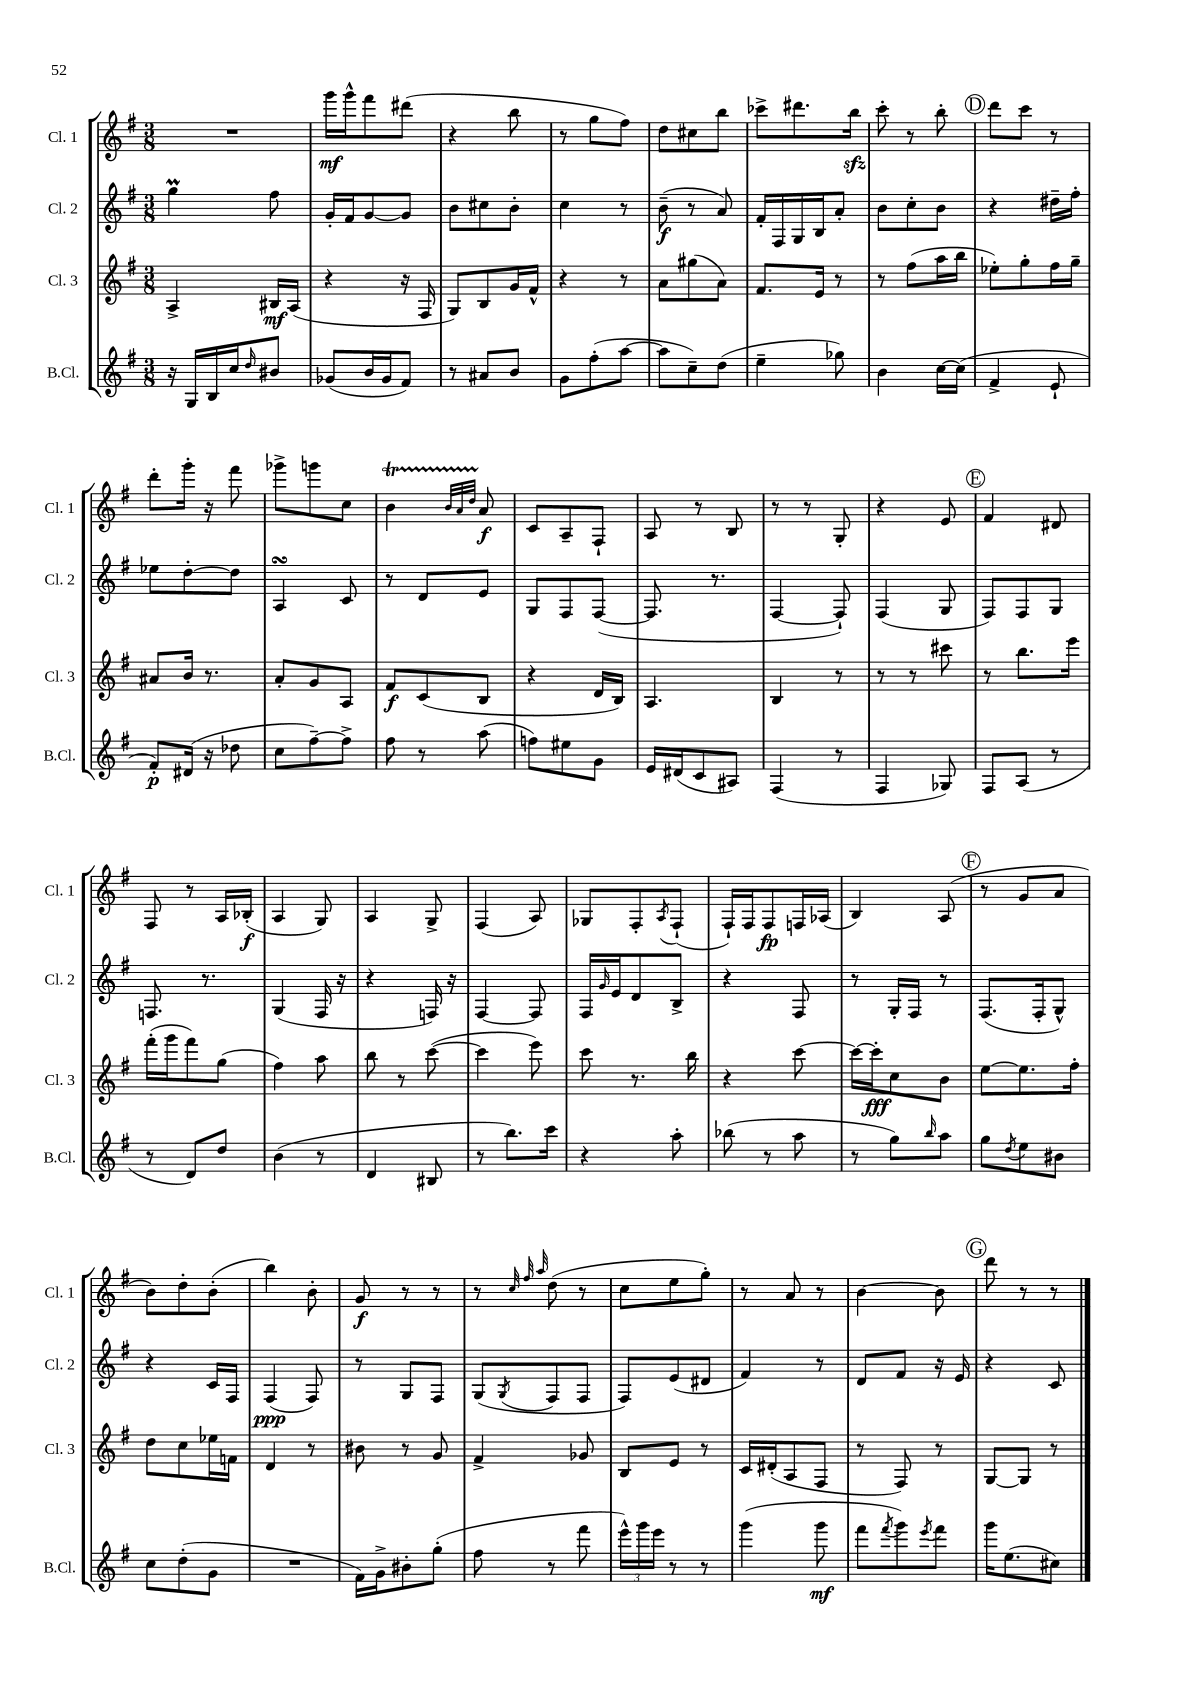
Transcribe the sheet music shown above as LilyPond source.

<<
\new StaffGroup <<
\new Staff = "s0" \with { instrumentName = "Cl. 1" shortInstrumentName = "Cl. 1" } {
    \clef treble \key g \major \numericTimeSignature \time 3/8
    R4. |
    g'''16\mf g'''16-^ fis'''8 dis'''8( |
    r4 b''8 |
    r8 g''8 fis''8) |
    d''8 cis''8 b''8 |
    ces'''8-> dis'''8. b''16\sfz |
    c'''8-. r8 b''8-. |
    \mark \markup { \circle "D" } d'''8 c'''8 r8 |
    d'''8-. g'''16-. r16 fis'''8 |
    ges'''8-> g'''8 c''8 |
    b'4\startTrillSpan \grace { b'32 a'32 d''32 } a'8\stopTrillSpan\f |
    c'8 a8-- fis8-! |
    a8 r8 b8 |
    r8 r8 g8-. |
    r4 e'8 |
    \mark \markup { \circle "E" } fis'4 dis'8 |
    fis8 r8 a16 bes16-.\f( |
    a4 g8) |
    a4 g8-> |
    fis4( a8) |
    ges8 fis8-. \acciaccatura { a8 } fis8-!( |
    fis16-!) fis16 fis8\fp f16 aes16( |
    b4) a8( |
    \mark \markup { \circle "F" } r8 g'8 a'8 |
    b'8) d''8-. b'8-.( |
    b''4) b'8-. |
    g'8\f r8 r8 |
    r8 \grace { c''32 fis''32 a''32 } d''8( r8 |
    c''8 e''8 g''8-.) |
    r8 a'8 r8 |
    b'4~ b'8 |
    \mark \markup { \circle "G" } d'''8 r8 r8 \bar "|." |
}
\new Staff = "s1" \with { instrumentName = "Cl. 2" shortInstrumentName = "Cl. 2" } {
    \clef treble \key g \major \numericTimeSignature \time 3/8
    g''4\prall fis''8 |
    g'16-. fis'16 g'8~ g'8 |
    b'8 cis''8 b'8-. |
    c''4 r8 |
    b'8--\f( r8 a'8) |
    fis'16-. fis16 g16 b16 a'8-. |
    b'8 c''8-. b'8 |
    \mark \markup { \circle "D" } r4 dis''16-- fis''16-. |
    ees''8 d''8~-. d''8 |
    a4\turn c'8 |
    r8 d'8 e'8 |
    g8 fis8 fis8~( |
    fis8. r8. |
    fis4~ fis8-!) |
    fis4( g8 |
    \mark \markup { \circle "E" } fis8) fis8 g8 |
    f8. r8. |
    g4( fis16 r16 |
    r4 f16) r16 |
    fis4~ fis8 |
    fis16 \grace { g'16 } e'16 d'8 b8-> |
    r4 fis8 |
    r8 g16-. fis16 r8 |
    \mark \markup { \circle "F" } fis8.( fis16-. g8-^) |
    r4 c'16 fis16 |
    fis4\ppp( fis8) |
    r8 g8 fis8 |
    g8( \acciaccatura { g8 } fis8 fis8 |
    fis8) e'8( dis'8 |
    fis'4) r8 |
    d'8 fis'8 r16 e'16 |
    \mark \markup { \circle "G" } r4 c'8 \bar "|." |
}
\new Staff = "s2" \with { instrumentName = "Cl. 3" shortInstrumentName = "Cl. 3" } {
    \clef treble \key g \major \numericTimeSignature \time 3/8
    a4-> bis16\mf a16( |
    r4 r16 fis16 |
    g8) b8 g'16 fis'16-^ |
    r4 r8 |
    a'8 gis''8( a'8) |
    fis'8. e'16 r8 |
    r8 fis''8( a''16 b''16 |
    \mark \markup { \circle "D" } ees''8-.) g''8-. fis''16 g''16-- |
    ais'8 b'16 r8. |
    a'8-. g'8 a8 |
    fis'8\f c'8( b8 |
    r4 d'16 b16) |
    a4. |
    b4 r8 |
    r8 r8 cis'''8 |
    \mark \markup { \circle "E" } r8 b''8. e'''16 |
    fis'''16-.( g'''16 fis'''8) g''8( |
    fis''4) a''8 |
    b''8 r8 c'''8~( |
    c'''4 e'''8) |
    c'''8 r8. b''16 |
    r4 c'''8~ |
    c'''16~ c'''16-.\fff c''8 b'8 |
    \mark \markup { \circle "F" } e''8~ e''8. fis''16-. |
    d''8 c''8 ees''16 f'16 |
    d'4 r8 |
    bis'8 r8 g'8 |
    fis'4-> ges'8 |
    b8 e'8 r8 |
    c'16 dis'16-.( a8 fis8 |
    r8 fis8) r8 |
    \mark \markup { \circle "G" } g8~ g8 r8 \bar "|." |
}
\new Staff = "s3" \with { instrumentName = "B.Cl." shortInstrumentName = "B.Cl." } {
    \clef treble \key g \major \numericTimeSignature \time 3/8
    r16 g16 b16 c''16 \grace { d''16 } bis'8 |
    ges'8( b'16 ges'16 fis'8) |
    r8 ais'8 b'8 |
    g'8 fis''8-.( a''8~ |
    a''8 c''8--) d''8( |
    e''4-- ges''8) |
    b'4 c''16~ c''16( |
    \mark \markup { \circle "D" } fis'4-> e'8-! |
    fis'8-.\p) dis'16( r16 des''8 |
    c''8 fis''8~--) fis''8-> |
    fis''8 r8 a''8( |
    f''8) eis''8 g'8 |
    e'16 dis'16( c'8 ais8) |
    fis4( r8 |
    fis4 ges8) |
    \mark \markup { \circle "E" } fis8 a8( r8 |
    r8 d'8) d''8 |
    b'4( r8 |
    d'4 bis8 |
    r8 b''8.) c'''16 |
    r4 a''8-. |
    bes''8( r8 a''8 |
    r8 g''8) \grace { b''16 } a''8 |
    \mark \markup { \circle "F" } g''8 \acciaccatura { d''8 } e''8 bis'8 |
    c''8 d''8-.( g'8 |
    R4. |
    fis'16) g'16-> bis'8-. g''8-.( |
    fis''8 r8 fis'''8 |
    \tuplet 3/2 { e'''16-^) g'''16 e'''16 } r8 r8 |
    g'''4( g'''8\mf |
    fis'''8 \acciaccatura { fis'''8 } g'''8) \acciaccatura { e'''8 } fis'''8 |
    \mark \markup { \circle "G" } g'''16 e''8.( cis''8) \bar "|." |
}
>>
>>
\layout { \context { \Score \remove "Bar_number_engraver" } }
